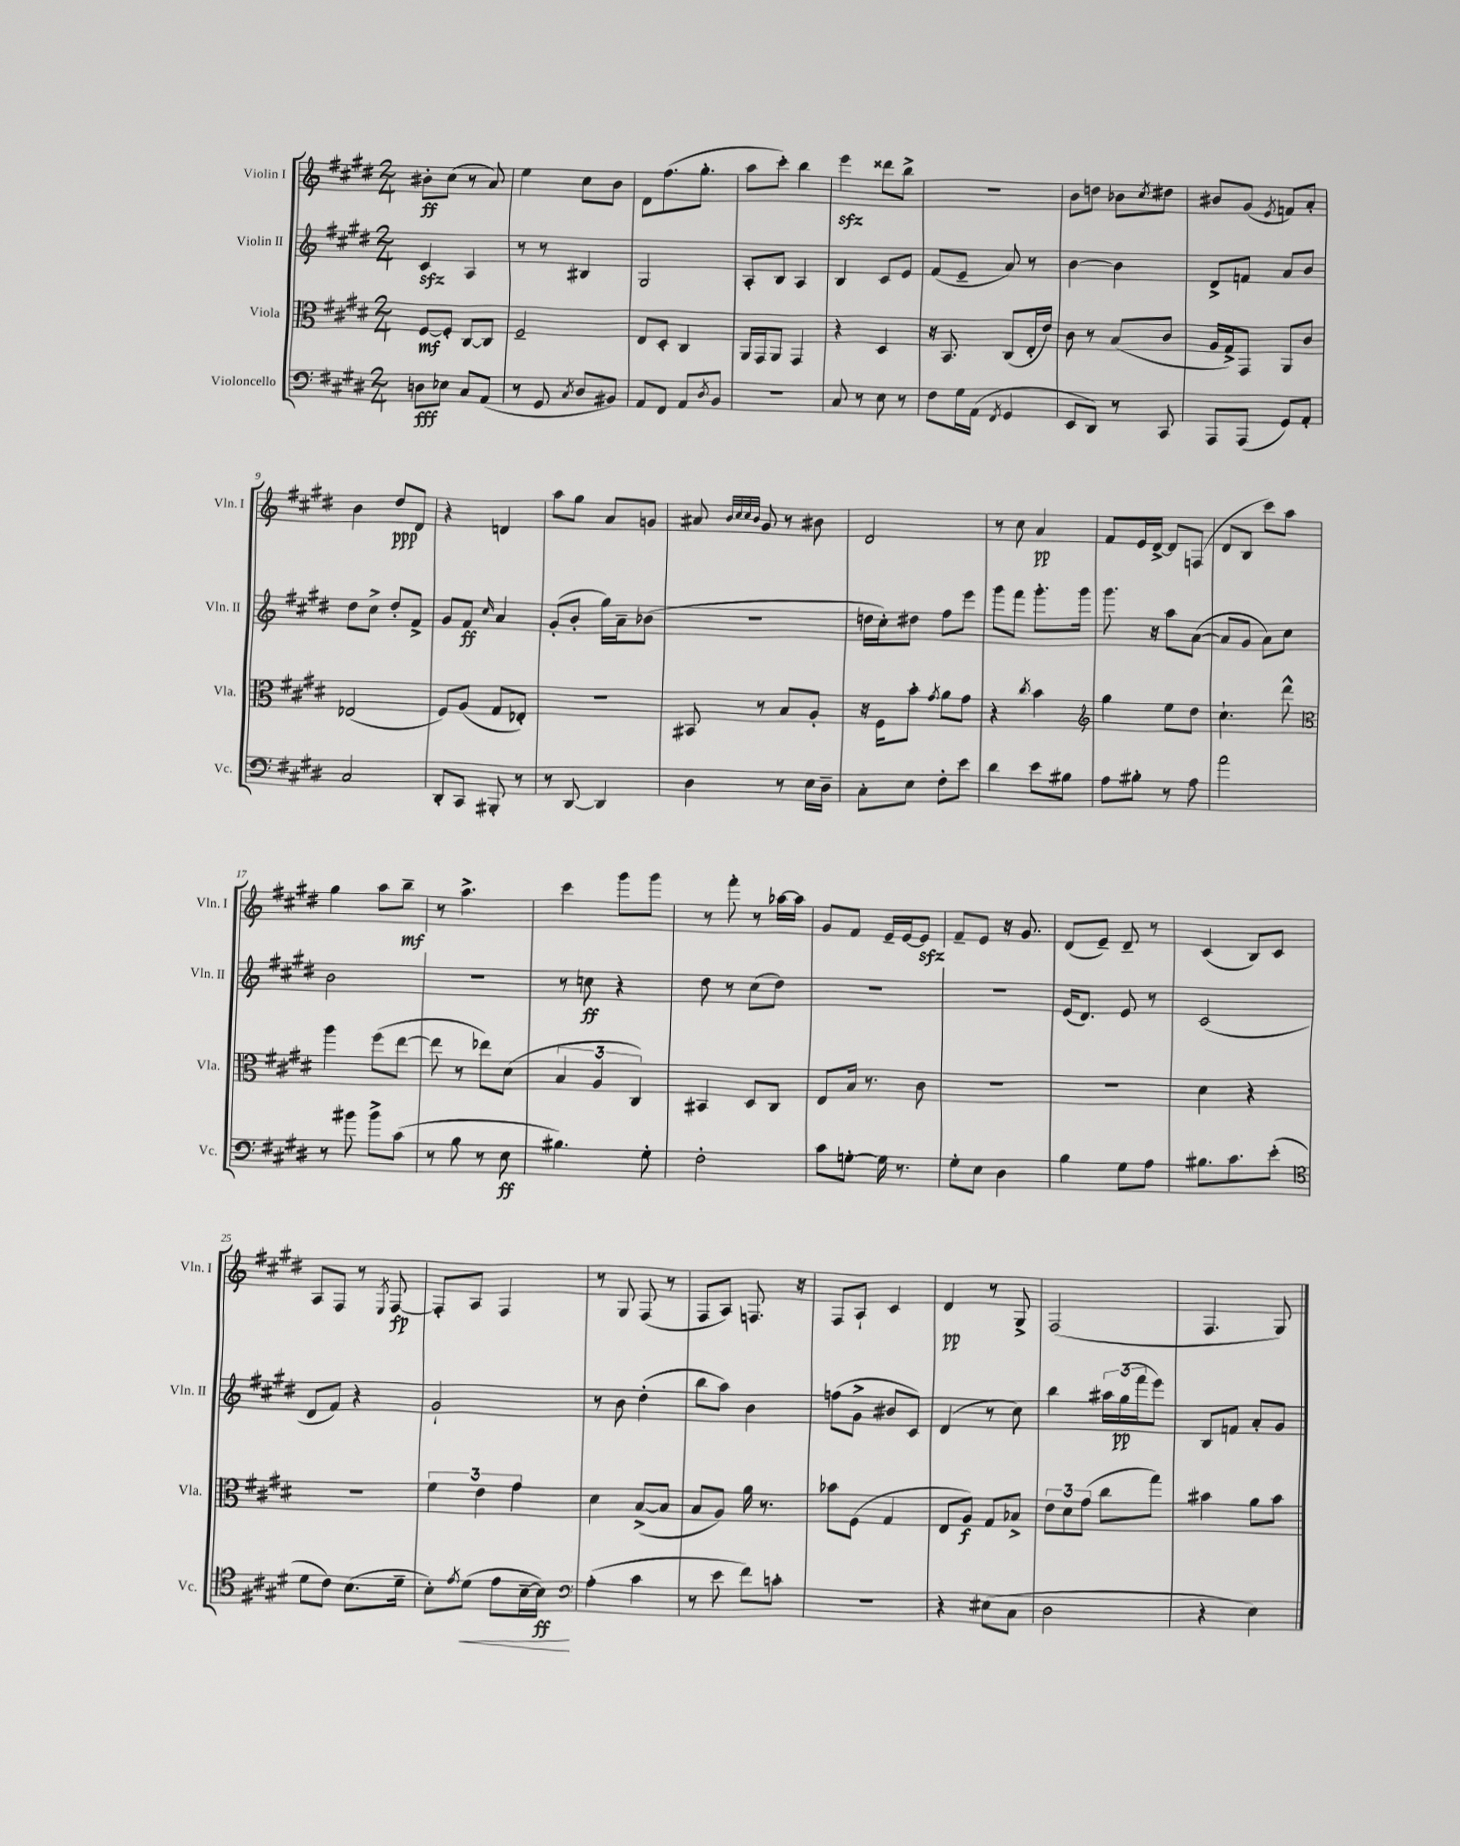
<<
\new StaffGroup <<
\new Staff = "s0" \with { instrumentName = "Violin I" shortInstrumentName = "Vln. I" } {
    \clef treble \key e \major \numericTimeSignature \time 2/4
    bis'8-.\ff cis''8( r8 a'8) |
    e''4 cis''8 b'8 |
    dis'8 fis''8.( gis''8.-. |
    a''8 cis'''8-.) b''4 |
    e'''4\sfz disis'''8 b''8-> |
    r2 |
    b'8 d''8 bes'8 \acciaccatura { cis''8 } dis''8 |
    bis'8 gis'8( \acciaccatura { e'8 } f'8) a'8-. |
    b'4 dis''8\ppp dis'8 |
    r4 d'4 |
    a''8 gis''8 a'8 g'8 |
    ais'8 \grace { b'32 cis''32 cis''32 b'32 } gis'8 r8 bis'8 |
    dis'2 |
    r8 cis''8 a'4\pp |
    fis'8 e'16 dis'16~-> dis'8 f8( |
    dis'8 b8 cis'''8) a''8 |
    gis''4 a''8 b''8--\mf |
    r8 a''4.-> |
    cis'''4 gis'''8 gis'''8 |
    r8 fis'''8-. r8 aes''16~ aes''16 |
    gis'8 fis'8 e'16-- e'16~ e'8\sfz |
    fis'8-- e'8 r16 gis'8. |
    dis'8( e'8--) dis'8-- r8 |
    cis'4( b8) cis'8 |
    a8 fis8 r8 \acciaccatura { e8 } fis8~\fp |
    fis8-. a8 fis4 |
    r8 gis8 fis8( r8 |
    fis8 a8) f8. r16 |
    fis8 a8-! cis'4 |
    dis'4\pp r8 gis8-> |
    fis2( |
    fis4. gis8) \bar "|." |
}
\new Staff = "s1" \with { instrumentName = "Violin II" shortInstrumentName = "Vln. II" } {
    \clef treble \key e \major \numericTimeSignature \time 2/4
    cis'4\sfz a4 |
    r8 r8 bis4 |
    gis2 |
    a8-. b8 a4 |
    b4 cis'8 e'8 |
    fis'8( e'8-- a'8) r8 |
    b'4~ b'4 |
    dis'8-> f'8 a'8 b'8 |
    dis''8 cis''8-> dis''8-. fis'8-> |
    gis'8 fis'8\ff \grace { cis''16 } a'4 |
    gis'8-.( b'8-. gis''16) a'16-- bes'8( |
    r2 |
    d''16 cis''16-.) dis''8 fis''8 e'''8 |
    gis'''8 fis'''8 gis'''8.-. gis'''16 |
    gis'''8. r16 a''8 a'8~( |
    a'8 gis'8 a'8) cis''8 |
    b'2 |
    R2 |
    r8 c''8\ff r4 |
    dis''8 r8 cis''8( dis''8) |
    R2 |
    R2 |
    e'16( dis'8.) e'8 r8 |
    cis'2( |
    dis'8 fis'8) r4 |
    gis'2-! |
    r8 b'8 dis''4-.( |
    b''8 a''8) b'4 |
    f''8( gis'8-> bis'8 cis'8) |
    dis'4( r8 cis''8) |
    b''4 \tuplet 3/2 { ais''16 gis''16\pp( fis'''16 } e'''8) |
    b8 f'8 a'8-. gis'8 \bar "|." |
}
\new Staff = "s2" \with { instrumentName = "Viola" shortInstrumentName = "Vla." } {
    \clef alto \key e \major \numericTimeSignature \time 2/4
    fis8~\mf fis8-. cis8~ cis8 |
    fis2-- |
    e8 dis8-. cis4 |
    a,16 gis,16 a,8 gis,4 |
    r4 dis4 |
    r16 b,8. cis8( e16-. e'16) |
    cis'8 r8 b8( cis'8 |
    a16 gis16->) gis,8 a,8 cis'8 |
    ees2( |
    fis8) a8( gis8 ees8-.) |
    r2 |
    bis,8 r8 b8 a8-. |
    r16 fis16 b'8-. \acciaccatura { gis'8 } a'8 gis'8 |
    r4 \acciaccatura { cis''8 } b'4 |
    \clef treble gis''4 e''8 dis''8 |
    cis''4.-! dis'''8-^ |
    \clef alto a''4 fis''8( e''8~ |
    e''8 r8 ees''8) dis'8( |
    \tuplet 3/2 { b4 a4 cis4) } |
    bis,4 dis8 cis8 |
    e8 b16 r8. cis'8 |
    R2 |
    R2 |
    dis'4 r4 |
    r2 |
    \tuplet 3/2 { fis'4 e'4 gis'4 } |
    dis'4 b8~->( b8 |
    b8 a8) a'16 r8. |
    bes'8 fis8( gis4 |
    e8 a8\f) gis8 bes8-> |
    \tuplet 3/2 { e'8 dis'8 gis'8( } cis''8 gis''8) |
    bis'4 a'8 bis'8 \bar "|." |
}
\new Staff = "s3" \with { instrumentName = "Violoncello" shortInstrumentName = "Vc." } {
    \clef bass \key e \major \numericTimeSignature \time 2/4
    d8\fff ees8 cis8 a,8( |
    r8 gis,8 \acciaccatura { cis8 } dis8 bis,8) |
    a,8 fis,8 a,8 \acciaccatura { dis8 } b,8 |
    R2 |
    cis8 r8 e8 r8 |
    fis8 gis16 a,16( \acciaccatura { fis,8 } gis,4 |
    e,8 dis,8) r8 cis,8 |
    a,,8 a,,8( gis,8) a,8-. |
    cis2 |
    dis,8-. cis,8 bis,,8-. r8 |
    r8 dis,8~ dis,4 |
    dis4 r8 e16 dis16-- |
    cis8-. e8 fis8-. e'8 |
    dis'4 e'8 bis8 |
    a8 bis8-. r8 a8 |
    a'2 |
    r8 bis'8 bis'8-> cis'8( |
    r8 b8 r8 e8\ff |
    bis4.) gis8-. |
    fis2-. |
    cis'8 g8~-. g16 r8. |
    gis8-. e8 dis4 |
    b4 gis8 a8 |
    bis8. cis'8. e'8-.( |
    \clef tenor dis'8 cis'8) b8.( dis'16-- |
    b8-.) \acciaccatura { e'8 } dis'8\<( e'8 b16~-- b16\ff\!) |
    \clef bass a4-.( cis'4 |
    r8 e'8 fis'8) c'8-. |
    r2 |
    r4 eis8( cis8 |
    dis2 |
    r4 e4) \bar "|." |
}
>>
>>
